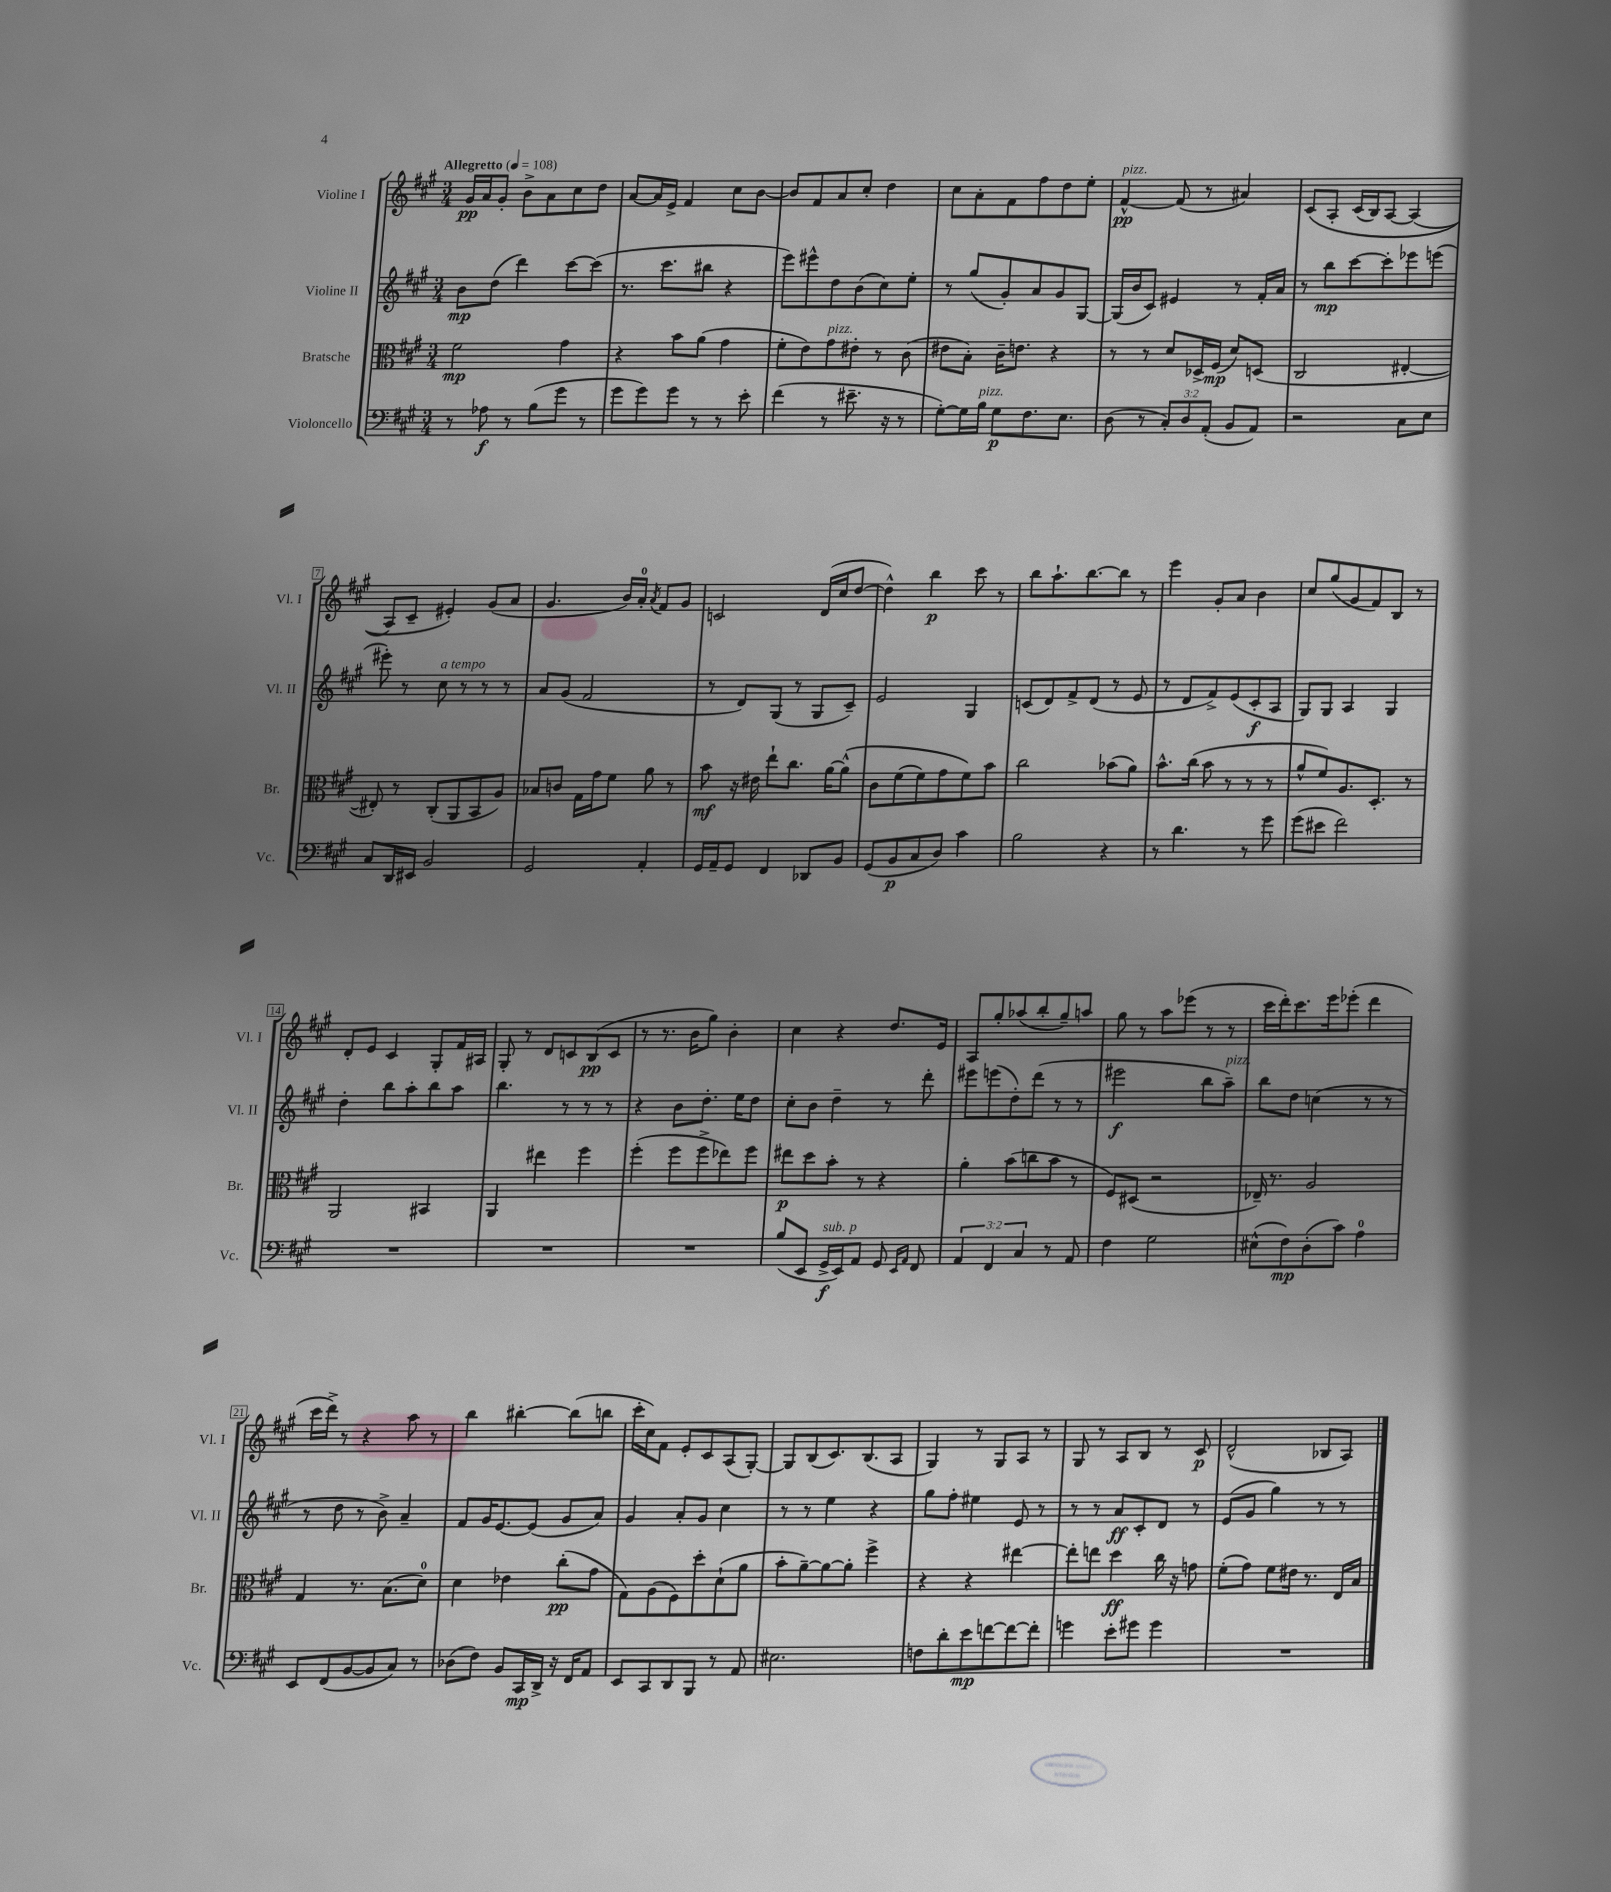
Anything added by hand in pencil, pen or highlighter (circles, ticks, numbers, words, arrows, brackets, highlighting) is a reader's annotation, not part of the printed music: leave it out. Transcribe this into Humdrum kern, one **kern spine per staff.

**kern	**kern	**kern	**kern
*staff4	*staff3	*staff2	*staff1
*clefF4	*clefC3	*clefG2	*clefG2
*k[f#c#g#]	*k[f#c#g#]	*k[f#c#g#]	*k[f#c#g#]
*M3/4	*M3/4	*M3/4	*M3/4
*MM108	*MM108	*MM108	*MM108
8r	2f#	8b	16g#
.	.	.	16a
8A-	.	(8dd	8g#'
8r	.	4ddd)	8b^
(8B	.	.	8a
8g#	4g#	[8ccc#	8cc#
8r	.	(8ccc#]	8dd
=	=	=	=
8g#	4r	8.r	[8a
8g#)	.	.	16a]
.	.	8.ccc#	16e^
8g#	8b	.	4f#
8r	(8a	8bb#	.
8r	4g#	4r	8cc#
8e'	.	.	[8b
=	=	=	=
(4f#	8f#'	8eee)	8b]
.	8e)	8eee#^^	8f#
8r	8g#	8dd	8a
8.e#~	8e#'	(8b	8cc#'
.	8r	8cc#)	4dd
16r	.	.	.
8r	(8c#	8ee'	.
=	=	=	=
[8G#')	8e#	8r	8cc#
16G#]	8B')	(8gg#	8a'
16B	.	.	.
8G#	16c#~	8g#')	8f#
.	8.e	.	.
8.F#	.	8a	8ff#
.	4r	8g#	8dd
8.E	.	.	.
.	.	[8G#	8ee'
=	=	=	=
(8D	8r	(16G#]	[4f#^^
.	.	16b	.
8r	8r	8c#)	.
12C#')	8d	4e#	(8f#]
12D	.	.	.
.	16D-^	.	8r
(12AA'	.	.	.
.	(16F#	.	.
8BB	8d)	8r	4a#)
8AA)	(8D	16f#'	.
.	.	16a	.
=	=	=	=
2r	2C#	8r	&(8c#
.	.	8bb	8A'
.	.	[8ccc#	(16c#
.	.	.	16B)
.	.	8ccc#']	[8A
8C#	[4E#'	8eee-	(4A]
8E	.	(8eee	.
=	=	=	=
8C#	8E#'])	8eee#')	8A&)
16DD	8r	8r	8c#~
16EE#	.	.	.
2BB	(8C#'	8cc#	4e#')
.	8AA	8r	.
.	8BB	8r	(8g#
.	8A)	8r	8a
=	=	=	=
2GG#	8B-	8a	4.g#
.	8c	(8g#	.
.	16G#	2f#	.
.	16g#	.	.
.	8f#	.	16b)
.	.	.	16a'
.	.	.	8qa
4AA'	8a	.	8f#
.	8r	.	8g#
=	=	=	=
16GG#	8b	8r	2c
16AA~	.	.	.
8GG#	16r	8d)	.
.	16e#	.	.
4FF#	8ee`	(8G#	.
.	8.cc#	8r	.
8DD-	.	8G#	(16d
.	[16a	.	16cc#
8BB	&(8a^^]	8c#~)	[8dd
=	=	=	=
(8GG#	8c#	2e	4dd^^])
8BB	(8f#	.	.
8C#	8f#)	.	4bb
8D)	8g#	.	.
4c#	8f#&)	4G#	8ccc#
.	8b	.	8r
=	=	=	=
2B	2cc#	(8c	8bb
.	.	8d)	8.aa`
.	.	8f#^	.
.	.	.	[8.bb
.	.	(8d	.
4r	(8b-	8r	8bb]
.	8a)	8e	8r
=	=	=	=
8r	8.b^^	8r	4eee
4.d	.	8d	.
.	(16cc#	.	.
.	8b	8f#^)	8g#'
.	8r	(8e	8a
8r	8r	8c#'	4b
8g#	8r	8A	.
=	=	=	=
(8g#	8a^^	8G#)	8cc#
8e#	8f#)	8G#	(8gg#
2f#)	8.A	4A	8g#
.	.	.	8f#)
.	8.D'	.	.
.	.	4G#	8B
.	8r	.	8r
=	=	=	=
2.r	2AA	4dd'	8d'
.	.	.	8e
.	.	8bb	4c#
.	.	8aa'	.
.	4BB#	8bb	8G#'
.	.	8aa	16f#
.	.	.	16A#
=	=	=	=
2.r	4AA	4.bb	8G#'
.	.	.	8r
.	4ee#	.	8d
.	.	8r	8c
.	4ff#	8r	(8B
.	.	8r	8c
=	=	=	=
2.r	(4ff#'	4r	8r
.	.	.	8.r
.	8ff#	8b	.
.	.	.	16b
.	8ff#^	8.dd'	8gg#)
.	8ee-)	.	4b'
.	.	16ee	.
.	8ff#	8dd	.
=	=	=	=
(8B	8ee#	8cc#'	4cc#
8EE	8dd	8b	.
16GG#^	8b'	4dd~	4r
16EE)	.	.	.
8AA	8r	.	.
8GG#	4r	8r	8.dd
16qqEE	.	.	.
16qqAA	.	.	.
8FF#	.	8ddd'	.
.	.	.	16e
=	=	=	=
6AA	4a'	8eee#	8A
.	.	(8eee	8gg#'
6FF#	.	.	.
.	(8b	8dd')	(8aa-
6C#	.	.	.
.	8cc	(8ddd	8bb'
8r	8b	8r	8gg#~)
8AA	8r	8r	8aa
=	=	=	=
4F#	8F#)	2eee#	8gg#
.	(8D#	.	8r
2G#	2r	.	8aa
.	.	.	(8eee-
.	.	8bb	8r
.	.	8aa~)	8r
=	=	=	=
(8E#^^	16E-~)	8bb	16ccc#
.	8.r	.	16ddd')
8F#)	.	8dd	8.ccc#
(8D'	2A	(4cc	.
.	.	.	16eee
8c#)	.	.	(8eee-'
4A	.	8r	4ddd
.	.	8r	.
=	=	=	=
8EE	4G#	8r	16ccc#
.	.	.	16ddd^)
(8FF#	.	8dd	8r
[8BB	8.r	8r	4r
8BB]	.	8b^)	.
.	(8.B	.	.
8C#)	.	4a~	8aa
8r	8d)	.	8r
=	=	=	=
(8D-	4d	8f#	4bb
8F#)	.	16g#	.
.	.	[8.e	.
8BB	4e-	.	[4bb#'
16CC#	.	(8e]	.
16DD^	.	.	.
16r	(8cc#'	8g#	(8bb#]
16FF#	.	.	.
8AA	8g#	8a)	8bb
=	=	=	=
8EE	8G#)	4g#	16ccc#'
.	.	.	16cc#)
8CC#	(8A	.	8f#
8DD	8F#)	8a'	8e'
8BBB	8dd'	8g#	8c#
8r	(8d`	4cc#	(8A
8AA	8a	.	[8G#')
=	=	=	=
2.E#	8b'	8r	8G#]
.	[8a~)	8r	(8B
.	8a_	4ee	8.c#)
.	8a']	.	.
.	.	.	(8.B
.	4ff#^	4r	.
.	.	.	8A
=	=	=	=
8F	4r	8gg#	4G#)
8d'	.	8ff#'	.
8e	4r	4ee#	8r
[8f	.	.	8G#
8f_	[4ee#	8e	8A
8f']	.	8r	8r
=	=	=	=
4g	8ee#']	8r	8G#
.	8ee	8r	8r
8e'	4dd	8a	8A
8g#	.	8c#'	8B
4g#	16cc#	8d	8r
.	16r	.	.
.	8g	8r	8c#
=	=	=	=
2.r	(8f#'	(8e	(2d^^
.	8g#)	8g#	.
.	8f#	4gg#)	.
.	16e#	.	.
.	8.r	.	.
.	.	8r	8B-
.	16E	8r	8A)
.	16B	.	.
==	==	==	==
*-	*-	*-	*-
